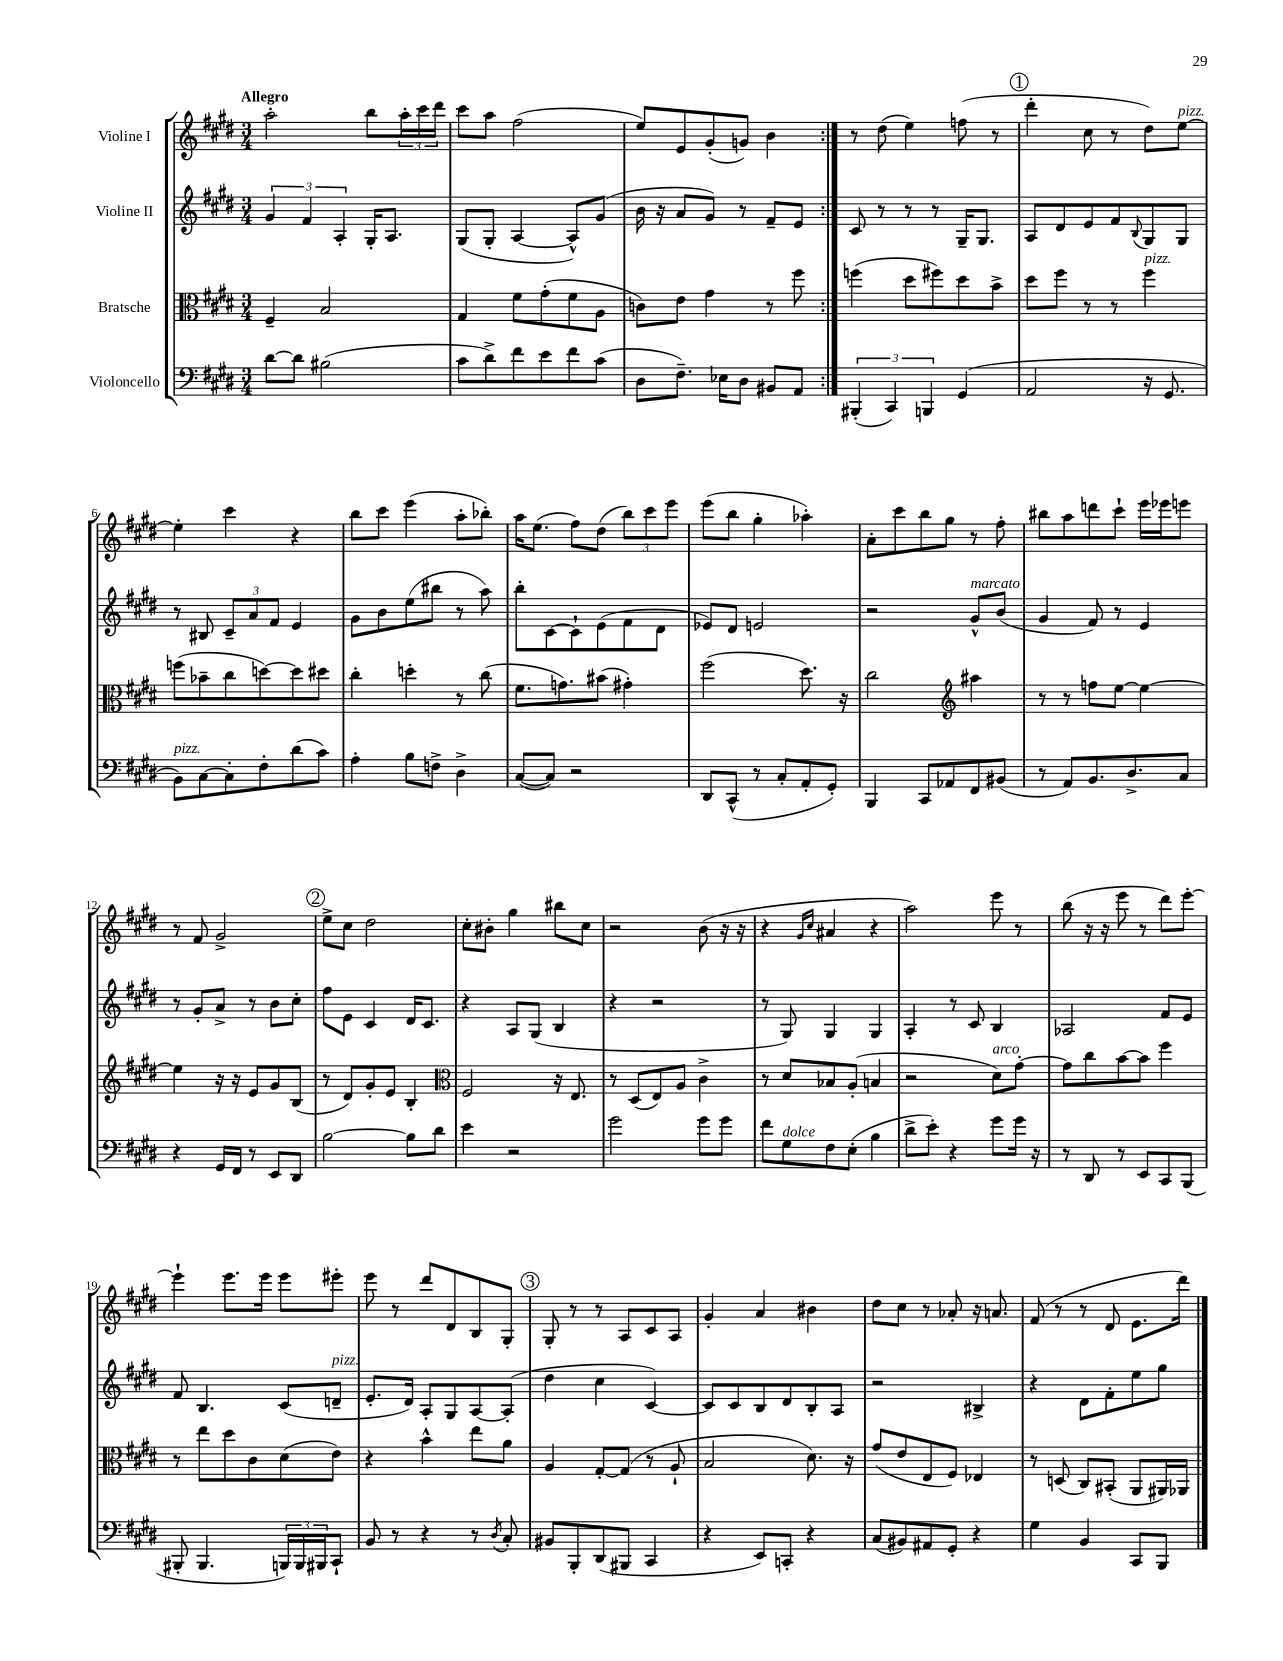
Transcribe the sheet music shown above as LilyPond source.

<<
\new StaffGroup <<
\new Staff = "s0" \with { instrumentName = "Violine I" } {
    \clef treble \key e \major \numericTimeSignature \time 3/4 \tempo "Allegro"
    \repeat volta 2 { a''2-. b''8 \tuplet 3/2 { a''16-. cis'''16 dis'''16 } |
    cis'''8 a''8 fis''2( |
    e''8) e'8 gis'8-.( g'8) b'4 | }
    r8 dis''8( e''4) f''8( r8 |
    \mark \markup { \circle "1" } dis'''4-. cis''8 r8 dis''8) e''8~^\markup { \italic "pizz." } |
    e''4-. cis'''4 r4 |
    b''8 cis'''8 e'''4( a''8-. bes''8-.) |
    a''16 e''8.( fis''8) dis''8( \tuplet 3/2 { b''8) cis'''8 e'''8 } |
    e'''8( b''8 gis''4-. aes''4-.) |
    a'8-. cis'''8 b''8 gis''8 r8 fis''8-. |
    bis''8 a''8 d'''8 cis'''8-! e'''16 ees'''16 e'''8 |
    r8 fis'8 gis'2-> |
    \mark \markup { \circle "2" } e''8-> cis''8 dis''2 |
    cis''8-. bis'8-. gis''4 bis''8 cis''8 |
    r2 b'8( r16 r16 |
    r4 \grace { gis'16 cis''16 } ais'4 r4 |
    a''2) e'''8 r8 |
    b''8( r16 r16 e'''8 r8 dis'''8) e'''8~-. |
    e'''4-! e'''8. e'''16 e'''8 eis'''8-. |
    e'''8 r8 dis'''8 dis'8 b8 gis8-. |
    \mark \markup { \circle "3" } gis8-. r8 r8 a8 cis'8 a8 |
    gis'4-. a'4 bis'4 |
    dis''8 cis''8 r8 aes'8-. r16 a'8. |
    fis'8( r8 r8 dis'8 e'8. dis'''16) \bar "|." |
}
\new Staff = "s1" \with { instrumentName = "Violine II" } {
    \clef treble \key e \major \numericTimeSignature \time 3/4
    \repeat volta 2 { \tuplet 3/2 { gis'4 fis'4 a4-. } gis16-. a8. |
    gis8( gis8-. a4~ a8-^) gis'8( |
    b'16 r16 a'8 gis'8) r8 fis'8-- e'8 | }
    cis'8 r8 r8 r8 gis16-- gis8. |
    \mark \markup { \circle "1" } a8 dis'8 e'8 fis'8 \appoggiatura { b8 } gis8 gis8 |
    r8 bis8 \tuplet 3/2 { cis'8-- a'8 fis'8 } e'4 |
    gis'8 b'8 e''8( bis''8 r8 a''8) |
    b''8-. cis'8~ cis'8-! e'8( fis'8 dis'8 |
    ees'8) dis'8 e'2 |
    r2 gis'8-^^\markup { \italic "marcato" } b'8( |
    gis'4 fis'8) r8 e'4 |
    r8 gis'8-. a'8-> r8 b'8 cis''8-. |
    \mark \markup { \circle "2" } fis''8 e'8 cis'4 dis'16 cis'8. |
    r4 a8 gis8( b4 |
    r4 r2 |
    r8 gis8) gis4 gis4 |
    a4-. r8 cis'8 b4 |
    aes2 fis'8 e'8 |
    fis'8 b4. cis'8( d'8--^\markup { \italic "pizz." } |
    e'8.-. dis'16) a8-. gis8 a8~ a8-.( |
    \mark \markup { \circle "3" } dis''4 cis''4 cis'4~) |
    cis'8 cis'8 b8 dis'8 b8-. a8 |
    r2 bis4-> |
    r4 dis'8 fis'8-. e''8 gis''8 \bar "|." |
}
\new Staff = "s2" \with { instrumentName = "Bratsche" } {
    \clef alto \key e \major \numericTimeSignature \time 3/4
    \repeat volta 2 { fis4-- b2 |
    gis4 fis'8 gis'8-.( fis'8 a8 |
    c'8) e'8 gis'4 r8 fis''8 | }
    f''4( dis''8 fis''8) dis''8 b'8-> |
    \mark \markup { \circle "1" } dis''8 fis''8 r8 r8 fis''4^\markup { \italic "pizz." } |
    f''8( bes'8-- cis''8 d''8~) d''8 dis''8 |
    cis''4-. d''4-. r8 cis''8( |
    fis'8. g'8.) bis'8( gis'4-.) |
    fis''2( dis''8.) r16 |
    cis''2 \clef treble ais''4 |
    r8 r8 f''8 e''8~ e''4~ |
    e''4 r16 r16 e'8 gis'8 b8( |
    \mark \markup { \circle "2" } r8 dis'8) gis'8-. e'8 b4-. |
    \clef alto fis2 r16 e8. |
    r8 dis8( e8) a8 cis'4-> |
    r8 dis'8 bes8 a8-.( b4 |
    r2 dis'8^\markup { \italic "arco" }) gis'8~-. |
    gis'8 cis''8 b'8~ b'8 fis''4 |
    r8 e''8 dis''8 cis'8 dis'8( e'8) |
    r4 b'4-^ e''8 a'8 |
    \mark \markup { \circle "3" } a4 gis8~-. gis8( r8 a8-! |
    b2 dis'8.) r16 |
    gis'8( e'8 e8 fis8) ees4 |
    r8 d8( cis8) bis,8-.( a,8 ais,16) aes,16 \bar "|." |
}
\new Staff = "s3" \with { instrumentName = "Violoncello" } {
    \clef bass \key e \major \numericTimeSignature \time 3/4
    \repeat volta 2 { dis'8~ dis'8 bis2( |
    cis'8 dis'8->) fis'8 e'8 fis'8 cis'8( |
    dis8 fis8.--) ees16 dis8 bis,8 a,8 | }
    \tuplet 3/2 { bis,,4-.( cis,4) b,,4 } gis,4( |
    \mark \markup { \circle "1" } a,2 r16 gis,8. |
    b,8^\markup { \italic "pizz." }) cis8~ cis8-. fis8-. dis'8( cis'8) |
    a4-. b8 f8-> dis4-> |
    cis8~( cis8) r2 |
    dis,8 cis,8-^( r8 cis8-. a,8-. gis,8-.) |
    b,,4 cis,8 aes,8 fis,8 bis,8( |
    r8 a,8) b,8. dis8.-> cis8 |
    r4 gis,16 fis,16 r8 e,8 dis,8 |
    \mark \markup { \circle "2" } b2~ b8 dis'8 |
    e'4 r2 |
    gis'2 gis'8 gis'8 |
    fis'8 gis8^\markup { \italic "dolce" } fis8 e8-.( b4 |
    dis'8-> e'8-.) r4 gis'8 gis'16 r16 |
    r8 dis,8 r8 e,8 cis,8 b,,8( |
    bis,,8-. bis,,4. \tuplet 3/2 { b,,16) b,,16 bis,,16 } cis,8-! |
    b,8 r8 r4 r8 \acciaccatura { dis8 } cis8-. |
    \mark \markup { \circle "3" } bis,8 b,,8-. dis,8( bis,,8 cis,4 |
    r4 e,8) c,8-. r4 |
    cis8( bis,8) ais,8 gis,8-. r4 |
    gis4 b,4 cis,8 b,,8 \bar "|." |
}
>>
>>
